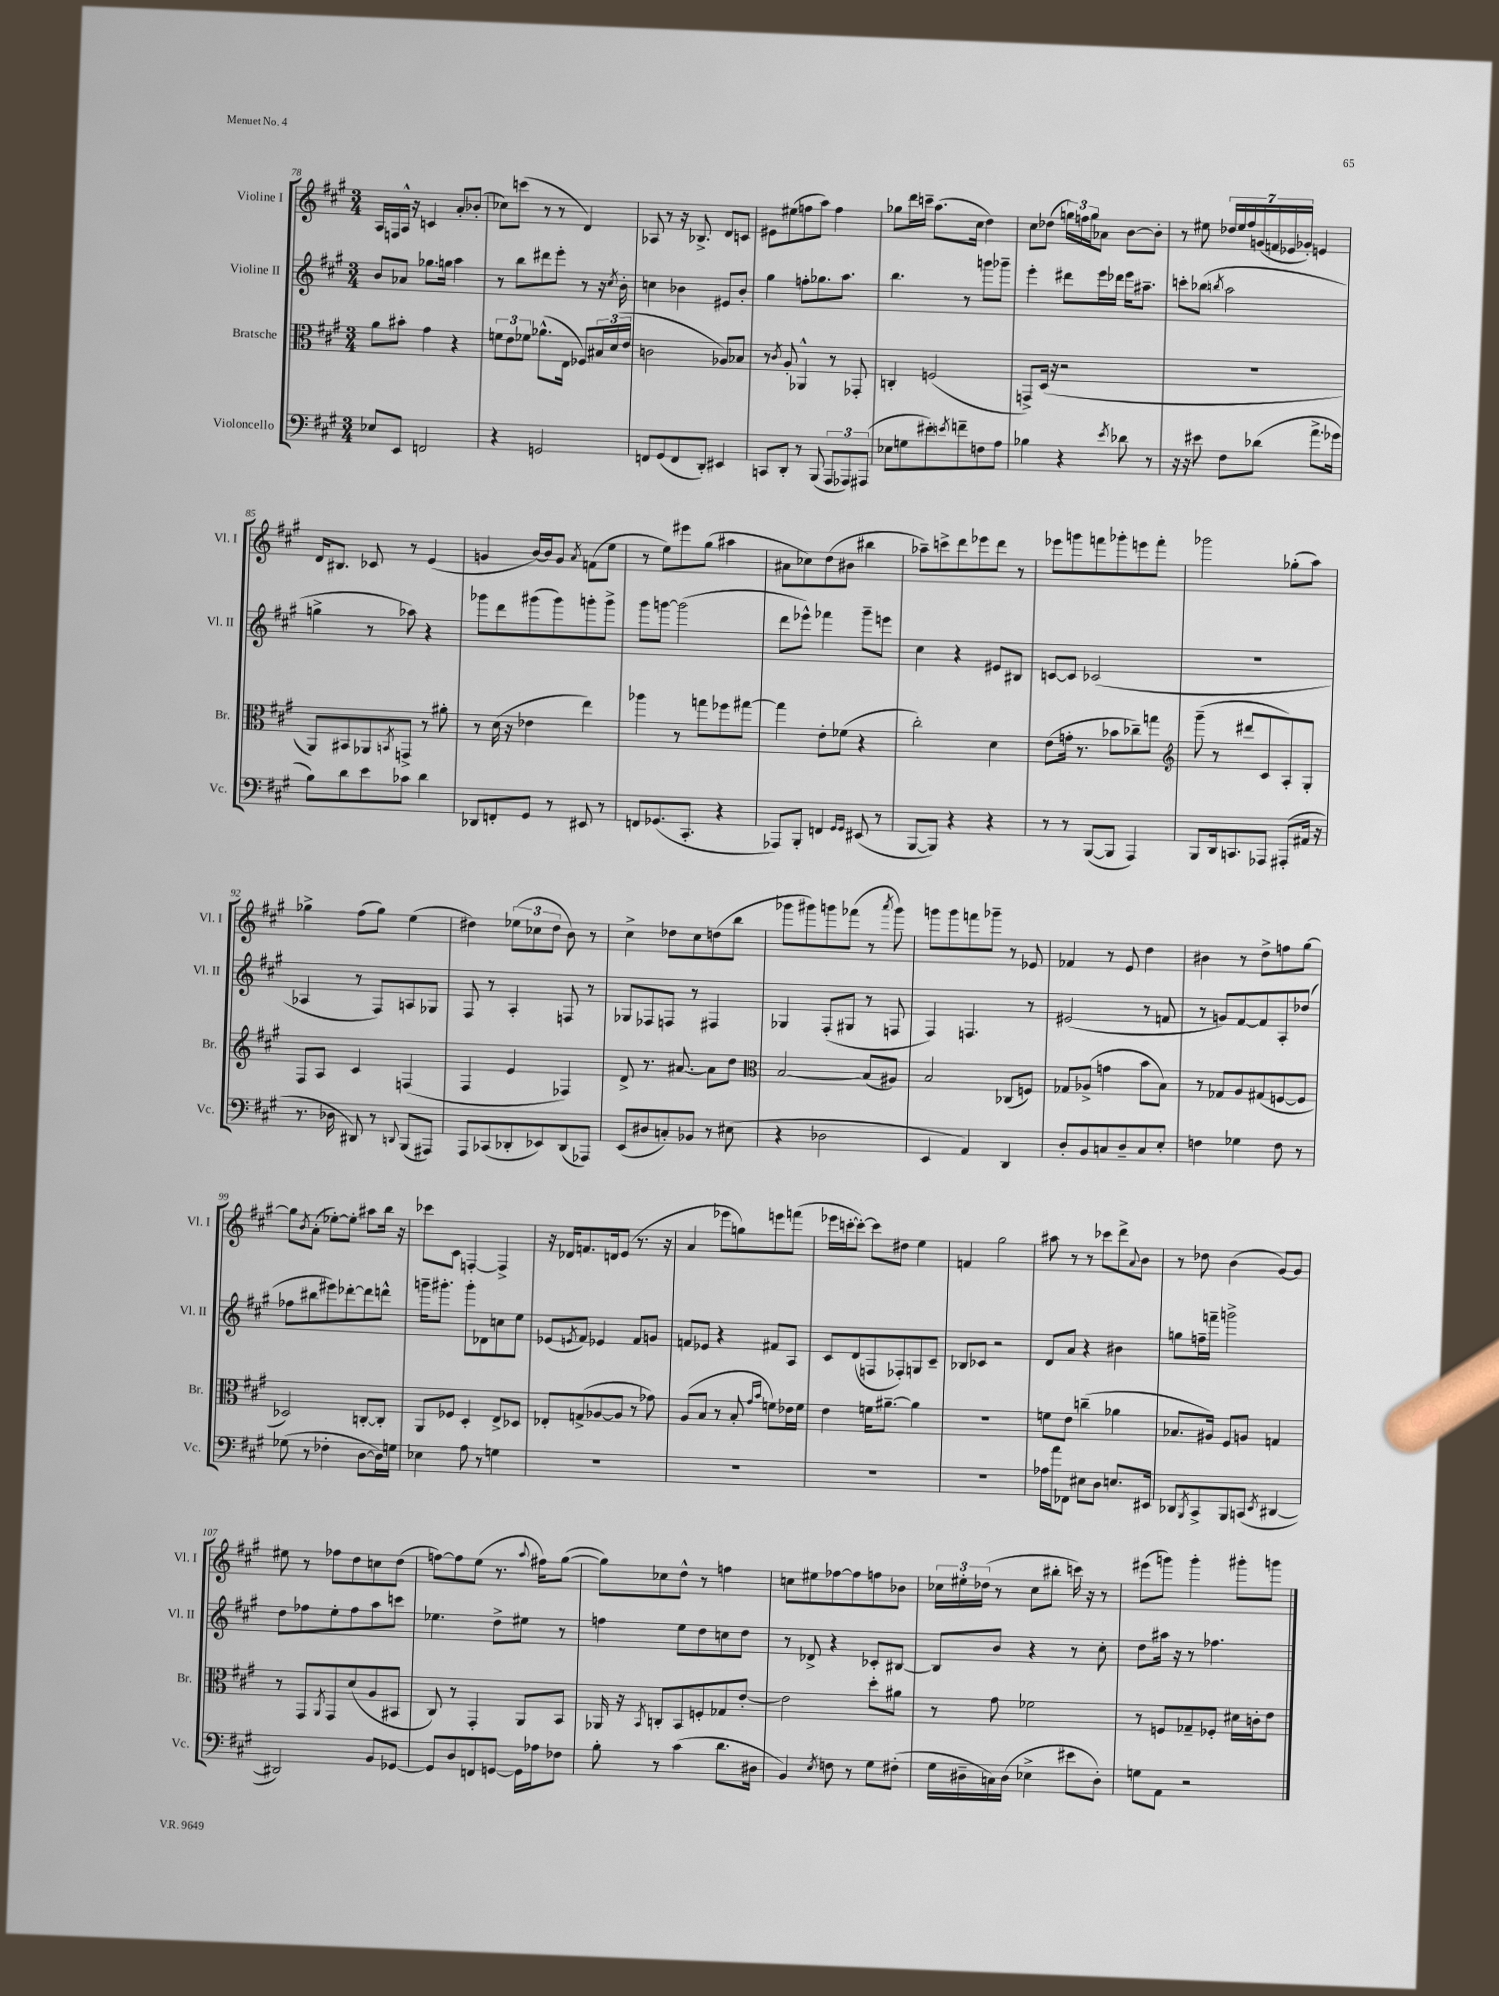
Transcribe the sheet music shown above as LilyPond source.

<<
\new StaffGroup <<
\new Staff = "s0" \with { instrumentName = "Violine I" shortInstrumentName = "Vl. I" } {
    \clef treble \key a \major \numericTimeSignature \time 3/4
    a16 f16 a16-^ r16 c'4 a'8-. bes'8-.( |
    ces''8) c'''8( r8 r8 d'4) |
    aes8 r8 r16 bes8.-> d'8 c'8 |
    eis'8 eis''8( f''8 a''8) f''4 |
    ges''8 d'''16 c'''16-- a''8.( cis''16 d''4) |
    cis''8 des''8( \tuplet 3/2 { g''16) f''16 g''16 } aes'8 b'8~ b'8-. |
    r8 eis''8 \tuplet 7/4 { des''16 eis''16 fis''16 g'16( f'16 ees'16 ges'16-.) } e'4 |
    d'16 bis8. ces'8 r8 e'4( |
    g'4 b'16~) b'16 g'8 \acciaccatura { a'8 } f'8( e''8 |
    r8 e''8) eis'''8 gis''8( ais''4 |
    ais'8 ces''8) d''8( bis'8 bis''4 |
    aes''8--) c'''8-> d'''8 ees'''8 d'''8 r8 |
    ees'''8 g'''8 f'''8 ges'''8-. e'''8 f'''8-. |
    ges'''2 ges''8-.( a''8) |
    ges''4-> fis''8( ges''8) e''4( |
    dis''4) \tuplet 3/2 { ees''8( ces''8 dis''8 } b'8) r8 |
    cis''4-> des''8 cis''8 d''8( b''8 |
    ges'''8 gis'''8) g'''8 fes'''8( r8 \acciaccatura { a'''8 } g'''8) |
    g'''8 g'''8 f'''8 ges'''8-- r8 ees'8 |
    fes'4 r8 e'8 d''4 |
    bis'4 r8 d''8-> f''8 gis''8~ |
    gis''8 \acciaccatura { b'8 } a'8-.( ees''8~-.) ees''8-. ais''8 b''16 r16 |
    ces'''8 cis'8 f4~-. f4-> |
    r16 des'16 f'8. d'16 e'8( r8. r16 |
    a'4 ees'''8 g''8) e'''8 f'''8( |
    ees'''16 c'''16~-. c'''8~-.) c'''8 dis''8 e''4 |
    f'4 gis''2 |
    ais''8 r8 r8 ces'''8 d'''8-> \appoggiatura { a'8 } b'8 |
    r8 des''8 b'4( gis'8~) gis'8 |
    eis''8 r8 fes''8 d''8 c''8 d''8( |
    f''8~) f''8 e''8( r8. \appoggiatura { a''8 } fis''16) gis''8~( |
    gis''8) ces''8 d''8-^ r8 f''4 |
    c''8 eis''8 fes''8~ fes''8 f''8 bes'8 |
    \tuplet 3/2 { ces''16 eis''16-. des''16( } r8 ces''8 bis''8-. c'''16) r16 r8 |
    eis'''8( g'''8) g'''4-. gis'''8-. g'''8 \bar "|." |
}
\new Staff = "s1" \with { instrumentName = "Violine II" shortInstrumentName = "Vl. II" } {
    \clef treble \key a \major \numericTimeSignature \time 3/4
    b'8 aes'8 ges''8. g''16 a''4 |
    r8 b''8 dis'''8 e'''8-. r8 r16 \acciaccatura { cis''8 } b'16-. |
    c''4 bes'4 eis'8 bes'8-. |
    gis''4 f''8-. ges''8. a''8. |
    b''4. r8 g'''8 ges'''8-- |
    e'''4-. dis'''8 e'''16 des'''16 e'''16 ais''8.-- |
    c'''8-. bes''8( \acciaccatura { b''8 } a''2 |
    g''4-> r8 aes''8) r4 |
    ges'''8 d'''8 gis'''8( gis'''8) g'''8-. g'''8-> |
    gis'''8 g'''8~ g'''2( |
    d'''8 ees'''8-^) fes'''4 gis'''8-- e'''8 |
    cis''4 r4 eis'8 bis8 |
    c'8~ c'8 ces'2( |
    R2. |
    aes4 r8 fis8) a8 ges8 |
    fis8 r8 a4-. f8 r8 |
    ges8 fes8 f8 r8 fis4 |
    ges4 fis8-.( gis8 r8 f8 |
    fis4) f4. r8 |
    eis'2( r8 f'8 |
    r8 g'8) fis'8~ fis'8 a8-. des''8( |
    fes''8 bis''8 eis'''8) des'''8~-. des'''8 d'''8-^ |
    g'''16-- gis'''8.-. gis'''8-. des'8 c''8 e''8 |
    ees'8( \acciaccatura { e'8 } fis'8) ees'4 fis'8 g'8 |
    f'8 ees'8 r4 fis'8 a8 |
    cis'8 d'8( f8 fes8-.) g8 cis'8-- |
    bes8 ces'8 r2 |
    d'8 a'8 r4 bis'4 |
    g''8 f''16-- f'''16-- g'''2-> |
    d''8 fes''8 e''8-. fes''8 a''8 c'''8 |
    ees''4. d''8-> eis''8 r8 |
    f''4 e''8 d''8 c''8 d''8 |
    r8 des'8-> r4 ces'8-. bis8~ |
    bis8 b'8 r4 r8 cis''8-. |
    d''8 ais''16 r16 r8 fes''4. \bar "|." |
}
\new Staff = "s2" \with { instrumentName = "Bratsche" shortInstrumentName = "Br." } {
    \clef alto \key a \major \numericTimeSignature \time 3/4
    a'8 bis'8-. gis'4 r4 |
    \tuplet 3/2 { f'8 e'8 fes'8 } aes'8.-^( e16 fes8) \tuplet 3/2 { bis16 d'16( e'16 } |
    c'2 aes8) bes8 |
    r8 \acciaccatura { cis'8 } a8-. aes,4-^ r8 ges,8-. |
    c4-. f2( |
    g,8->) d16( r16 r2 |
    R2. |
    a,8) bis,8 aes,8 \acciaccatura { b,8 } g,8-> r8 ais'8-. |
    r8 d'16( r16 ees'4 e''4) |
    aes''4 r8 g''8 fes''8 gis''8~ |
    gis''4 e'8-. fes'8( r4 |
    cis''2-.) d'4 |
    e'8( g'16-. r8. bes'8 ces''8--) g''8 |
    \clef treble gis'''8--( r8 dis'''8 cis'8 a8-.) gis8-. |
    fis8 a8 cis'4 f4( |
    fis4 e'4 fes4) |
    d'8-> r8. ais'8.~ ais'8 d''8 |
    \clef alto b2~ b8( ais8) |
    b2 ces8( f8) |
    ges8 aes8->( g'4 b'8 b8) |
    r8 ges8 a8 gis8( f8~ f8 |
    des2) c8~-. c8-. |
    a,8 fes8 d4-. e8-> des8 |
    ees8-. g8->( aes8~ aes8 r8 ges'8) |
    a8( b8 r8 b8-. \grace { gis'16 b'16 } f'8) ees'16 f'16 |
    e'4 f'16 ais'8.~-- ais'4 |
    R2. |
    f'8 e'8 c''4--( aes'4 |
    bes8. ais16) fis8 a8 g4 |
    r8 gis,8 \acciaccatura { a,8 } gis,8 d'8( a8 bis,8 |
    cis8) r8 gis,4-. a,8 b,8 |
    aes,16 r16 \acciaccatura { b,8 } c8-. b,8 f8-. ges8 e'8~-. |
    e'2 d''8-. ais'8 |
    r8 gis'8 fes'2 |
    r8 f8 ges8-- fes8-. dis'16 c'16-. e'8 \bar "|." |
}
\new Staff = "s3" \with { instrumentName = "Violoncello" shortInstrumentName = "Vc." } {
    \clef bass \key a \major \numericTimeSignature \time 3/4
    ees8 e,8 f,2 |
    r4 g,2 |
    f,8 gis,8( f,8 d,8-.) eis,4 |
    c,8 d,8-. r8 b,,8( \tuplet 3/2 { a,,8 aes,,8) ais,,8( } |
    ees8 g8 eis'8-.) \acciaccatura { e'8 } f'8-- f8 a8 |
    bes4 r4 \acciaccatura { e'8 } des'8 r8 |
    r16 r16 eis'8 fis8 des'8( a'8.-> ges'16 |
    b8) d'8 e'8 ces'8 d'4 |
    des,8 f,8-. gis,8 r8 eis,8 r8 |
    f,8 ges,8.( cis,8.-. r4 |
    aes,,8) b,,8-. f,4 \grace { gis,16 gis,16 } eis,8( r8 |
    b,,8~ b,,8) r4 r4 |
    r8 r8 b,,8~( b,,8 a,,4) |
    b,,8 d,16 c,8. aes,,8 ais,,8-.( ais,16 r16 |
    r8. des16 dis,8) r8 \appoggiatura { d,8 } b,,8( ais,,8) |
    a,,8 ces,8( des,8-. ees,8) des,8( aes,,8) |
    e,8( dis8 c8-.) bes,8 r8 eis8( |
    r4 des2 |
    e,4 a,4) d,4 |
    d8-. b,8 c8 d8-- c8 e8-. |
    f4 ges4 f8 r8 |
    ges8( r8 fes4-. d8~ d16) g16 |
    ees4 a8 r8 g4 |
    R2. |
    R2. |
    R2. |
    R2. |
    aes16 a'16 fes,8 eis8 d8 e8. eis,16 |
    des,8 \acciaccatura { b,,8 } cis,8-> b,,8 c,8( \acciaccatura { e,8 } dis,4~ |
    dis,2) b,8 ges,8~ |
    ges,8 d8 f,8 g,8~ g,16 aes16 fes8 |
    b8-. r8 cis'4( d'8. dis16 |
    b,4) \acciaccatura { e8 } f8 r8 gis8 fis8-.( |
    gis16 dis16-- c16) dis16( ees4-> eis'8 dis8-.) |
    g8 a,8 r2 \bar "|." |
}
>>
>>
\layout { \context { \Score currentBarNumber = #78 } }
